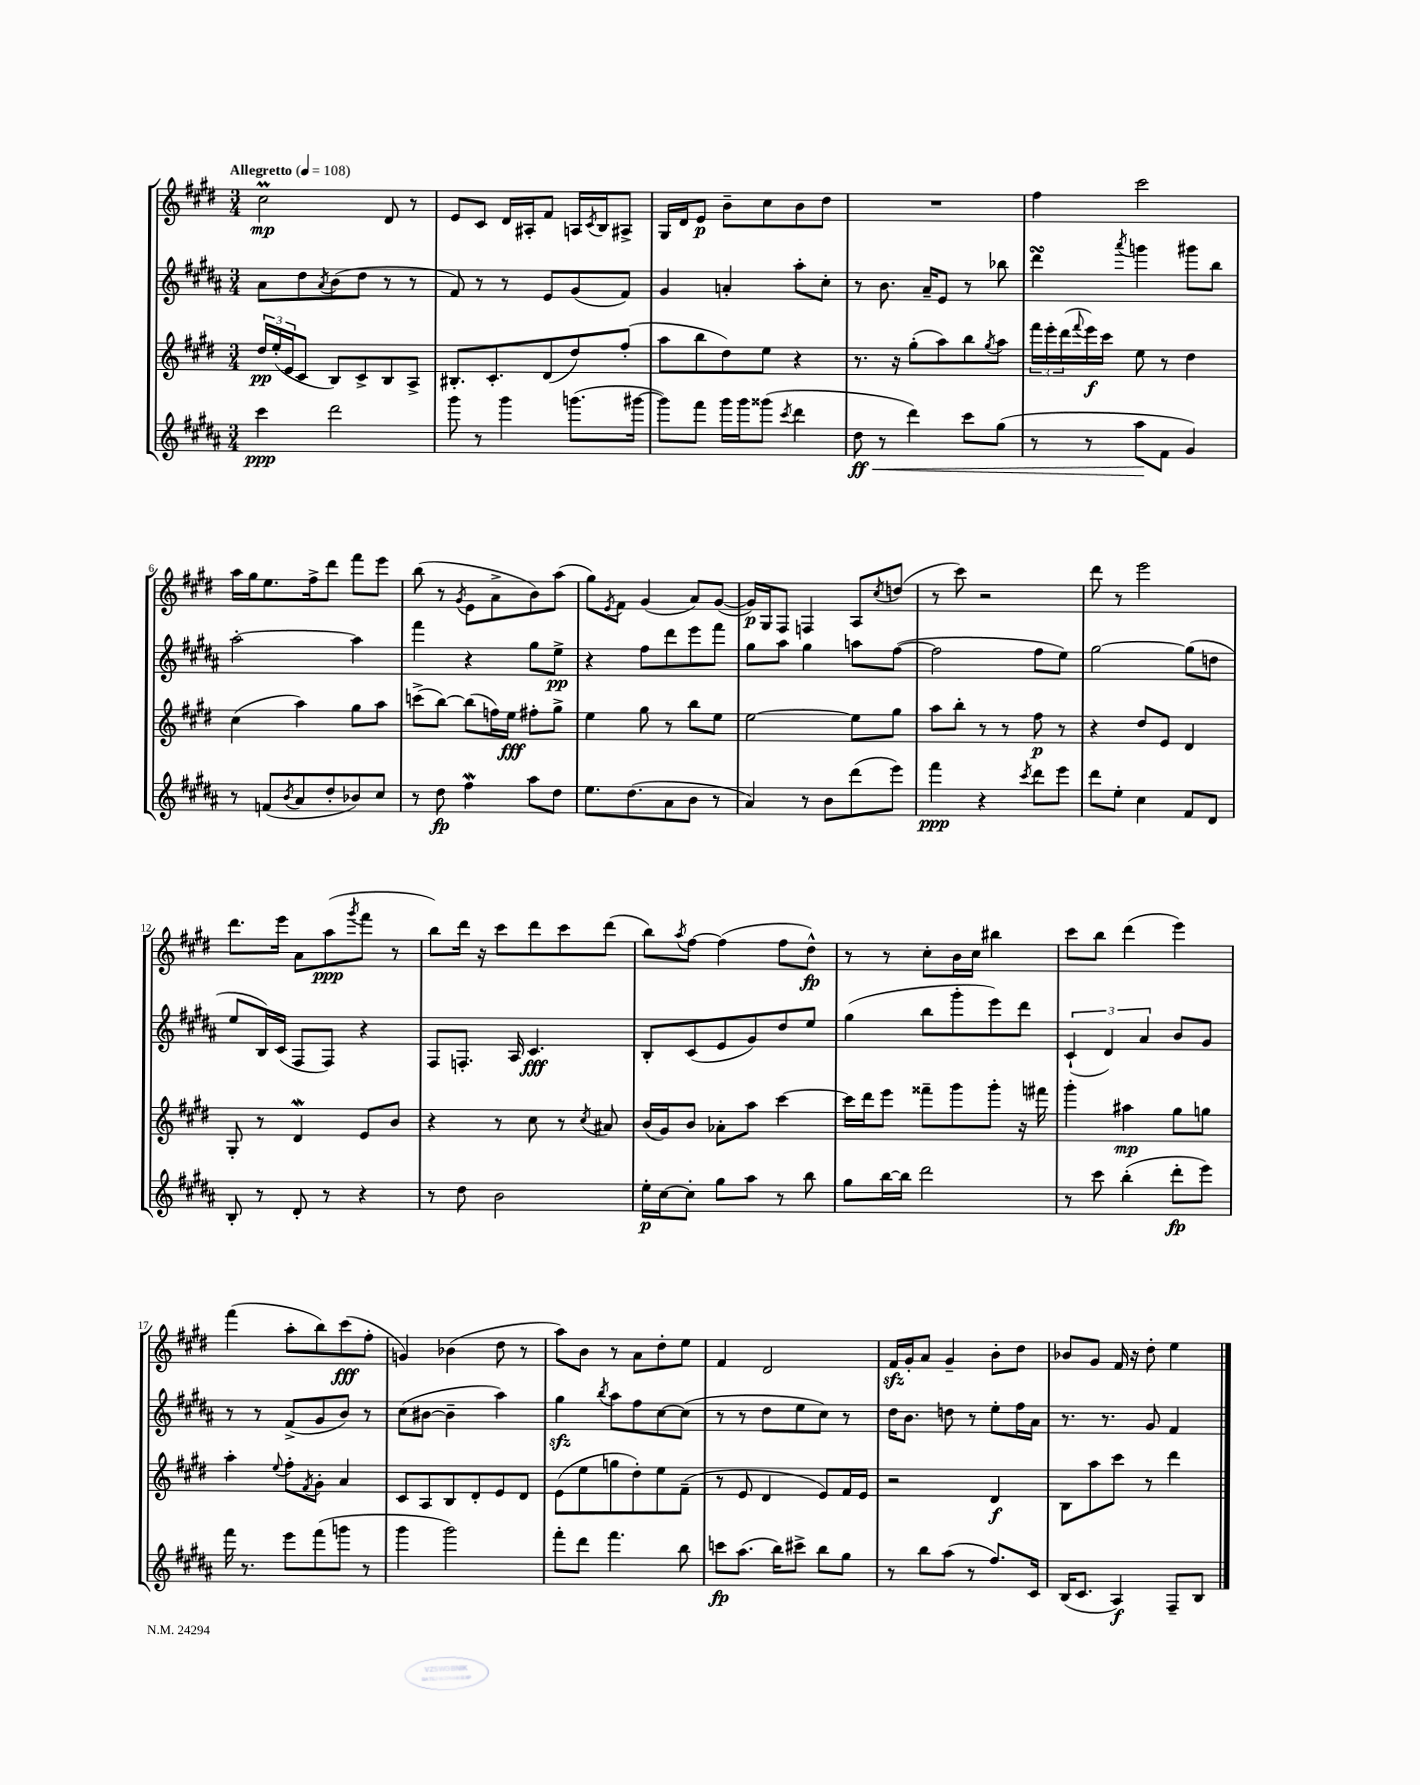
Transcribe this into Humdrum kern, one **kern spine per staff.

**kern	**kern	**kern	**kern
*staff4	*staff3	*staff2	*staff1
*clefG2	*clefG2	*clefG2	*clefG2
*k[f#c#g#d#a#]	*k[f#c#g#d#]	*k[f#c#g#d#a#]	*k[f#c#g#d#]
*M3/4	*M3/4	*M3/4	*M3/4
*MM108	*MM108	*MM108	*MM108
4ccc#	24dd#	8a#	2cc#
.	(24ee'	.	.
.	24e	.	.
.	8c#	8dd#	.
.	.	8qa#	.
2ddd#	8B)	(8b	.
.	8c#^	8dd#	.
.	8B	8r	8d#
.	8A^	8r	8r
=	=	=	=
8ggg#	8.B#'	8f#)	8e
8r	.	8r	8c#
.	8.c#'	.	.
4ggg#	.	8r	16d#
.	.	.	16A#'
.	(8d#	8e	8f#
(8.ggg	8dd#)	(8g#	16A
.	.	.	8qc#
.	.	.	16B
.	(8ff#'	8f#)	8A#^
[16ggg#	.	.	.
=	=	=	=
8ggg#])	8aa	4g#	16G#
.	.	.	16d#
8fff#	8bb	.	8e
16ggg#	8dd#)	4a'	8b~
16ggg#	.	.	.
(8ggg##	8ee	.	8cc#
8qccc#	.	.	.
4ddd#	4r	8aa#'	8b
.	.	8cc#'	8dd#
=	=	=	=
8dd#	8.r	8r	2.r
8r	.	8.b	.
.	16r	.	.
4ddd#)	(8gg#'	.	.
.	.	16a#~	.
.	8aa)	8e	.
8ccc#	8bb	8r	.
.	8qgg#	.	.
(8gg#	8aa	8bb-	.
=	=	=	=
8r	24fff#	4ddd#	4ff#
.	24eee'	.	.
.	(24ddd#	.	.
.	8qqfff#	.	.
8r	16eee)	.	.
.	16ccc#	.	.
.	.	8qaaa#	.
8aa#	8ee	4ggg	2ccc#
8f#	8r	.	.
4g#)	4dd#	8ggg#	.
.	.	8bb	.
=	=	=	=
8r	(4cc#	[2aa#'	16aa
.	.	.	16gg#
(8f	.	.	8.ee
8qb	.	.	.
8a#	4aa)	.	.
.	.	.	16ff#^
8dd#'	.	.	8ddd#
8b-)	8gg#	4aa#]	8fff#
8cc#	8aa	.	8eee
=	=	=	=
8r	(8ccc^	4fff#	(8bb
8dd#	[8bb)	.	8r
.	.	.	8qg#
4ff#	(8bb]	4r	8e
.	16ff)	.	8a^
.	16ee	.	.
8aa#	8ff#'	8gg#	8b)
8dd#	8gg#^	8ee^	(8aa
=	=	=	=
8.ee	4ee	4r	8gg#)
.	.	.	8qe
.	.	.	8f#
(8.dd#	.	.	.
.	8gg#	8ff#	(4g#
8a#	8r	8ddd#	.
8b	8bb	8eee	8a)
8r	8ee	8fff#	([8g#
=	=	=	=
4a#)	[2ee	8gg#	16g#])
.	.	.	16G#
.	.	8aa#	8F#
8r	.	4gg#	4F
8b	.	.	.
(8ddd#	8ee]	8aa	8A
.	.	.	8qcc#
8eee)	8gg#	([8ff#	(8dd
=	=	=	=
4fff#	8aa	2ff#]	8r
.	8bb'	.	8ccc#)
4r	8r	.	2r
.	8r	.	.
8qccc#	.	.	.
8ddd#	8ff#	8ff#	.
8eee	8r	8ee)	.
=	=	=	=
8ddd#	4r	[2gg#	8ddd#
8ee'	.	.	8r
4cc#	8dd#	.	2eee
.	8e	.	.
8f#	4d#	(8gg#]	.
8d#	.	8dd	.
=	=	=	=
8B'	8G#'	8ee	8.ddd#
8r	8r	16B)	.
.	.	(16c#	16eee
8d#'	4d#	8F#	8a
8r	.	8F#)	(8aa
.	.	.	8qggg#
4r	8e	4r	8fff#
.	8b	.	8r
=	=	=	=
8r	4r	8F#	8bb)
8dd#	.	8.F'	16ddd#
.	.	.	16r
2b	8r	.	8ccc#
.	.	16A#	.
.	8cc#	4.c#	8ddd#
.	8r	.	8ccc#
.	8qcc#	.	.
.	8a#	.	(8ddd#
=	=	=	=
16ee'	(16b	8B'	8bb)
[16cc#	16g#)	.	.
.	.	.	8qaa
8cc#']	8b	(8c#	[8ff#
8gg#	8a-'	8e	(4ff#]
8aa#	8aa	8g#)	.
8r	[4ccc#	8dd#	8ff#
8bb	.	8ee	8dd#^^)
=	=	=	=
8gg#	16ccc#]	(4gg#	8r
.	16ddd#	.	.
[16bb	8eee	.	8r
16bb]	.	.	.
2ddd#	8fff##~	8bb	8cc#'
.	8ggg#	8ggg#'	16b
.	.	.	16cc#
.	8ggg#'	8eee)	4bb#
.	16r	8ddd#	.
.	16fff#	.	.
=	=	=	=
8r	4ggg#'	(6c#`	8ccc#
8ccc#	.	.	8bb
.	.	6d#)	.
(4bb'	4aa#	.	(4ddd#
.	.	6a#	.
8ddd#'	8gg#	8b	4eee)
8eee)	8gg	8g#	.
=	=	=	=
16fff#	4aa'	8r	(4fff#
8.r	.	.	.
.	.	8r	.
.	8qqee	.	.
8eee	8ff#'	(8f#^	8aa'
.	8qf#	.	.
(8fff#	8g#'	8g#	8bb)
8ggg	4a	8b)	(8ccc#
8r	.	8r	8ff#'
=	=	=	=
4ggg#	8c#	(8cc#	4g)
.	8A	[8b#	.
2ggg#)	8B	4b#~]	(4b-
.	8d#'	.	.
.	8e	4aa#)	8dd#
.	8d#	.	8r
=	=	=	=
8fff#'	(8e	4gg#	8aa)
8ddd#	8ee	.	8b
.	.	8qbb	.
4.fff#	8gg	8aa#	8r
.	8dd#')	8ff#	8a
.	8ee	[8cc#	8dd#'
8bb	(8f#~	(8cc#]	8ee
=	=	=	=
8ccc	8r	8r	4f#
(8.aa#	8e	8r	.
.	4d#	8dd#	2d#
16bb)	.	.	.
8ccc#^	.	8ee	.
8bb	8e)	8cc#)	.
8gg#	16f#	8r	.
.	16e	.	.
=	=	=	=
8r	2r	16dd#	16f#
.	.	8.b	16g#'
8bb	.	.	8a
(8aa#	.	8dd	4g#~
8r	.	8r	.
8.ff#)	4d#	8ee'	8b'
.	.	16ff#	8dd#
16c#	.	16a#	.
=	=	=	=
(16B	8B	8.r	8b-
8.c#	.	.	.
.	8aa	.	8g#
.	.	8.r	.
4A#)	8ccc#	.	16f#
.	.	.	16r
.	8r	8g#	8dd#'
8F#~	4ddd#	4f#	4ee
8B	.	.	.
==	==	==	==
*-	*-	*-	*-
